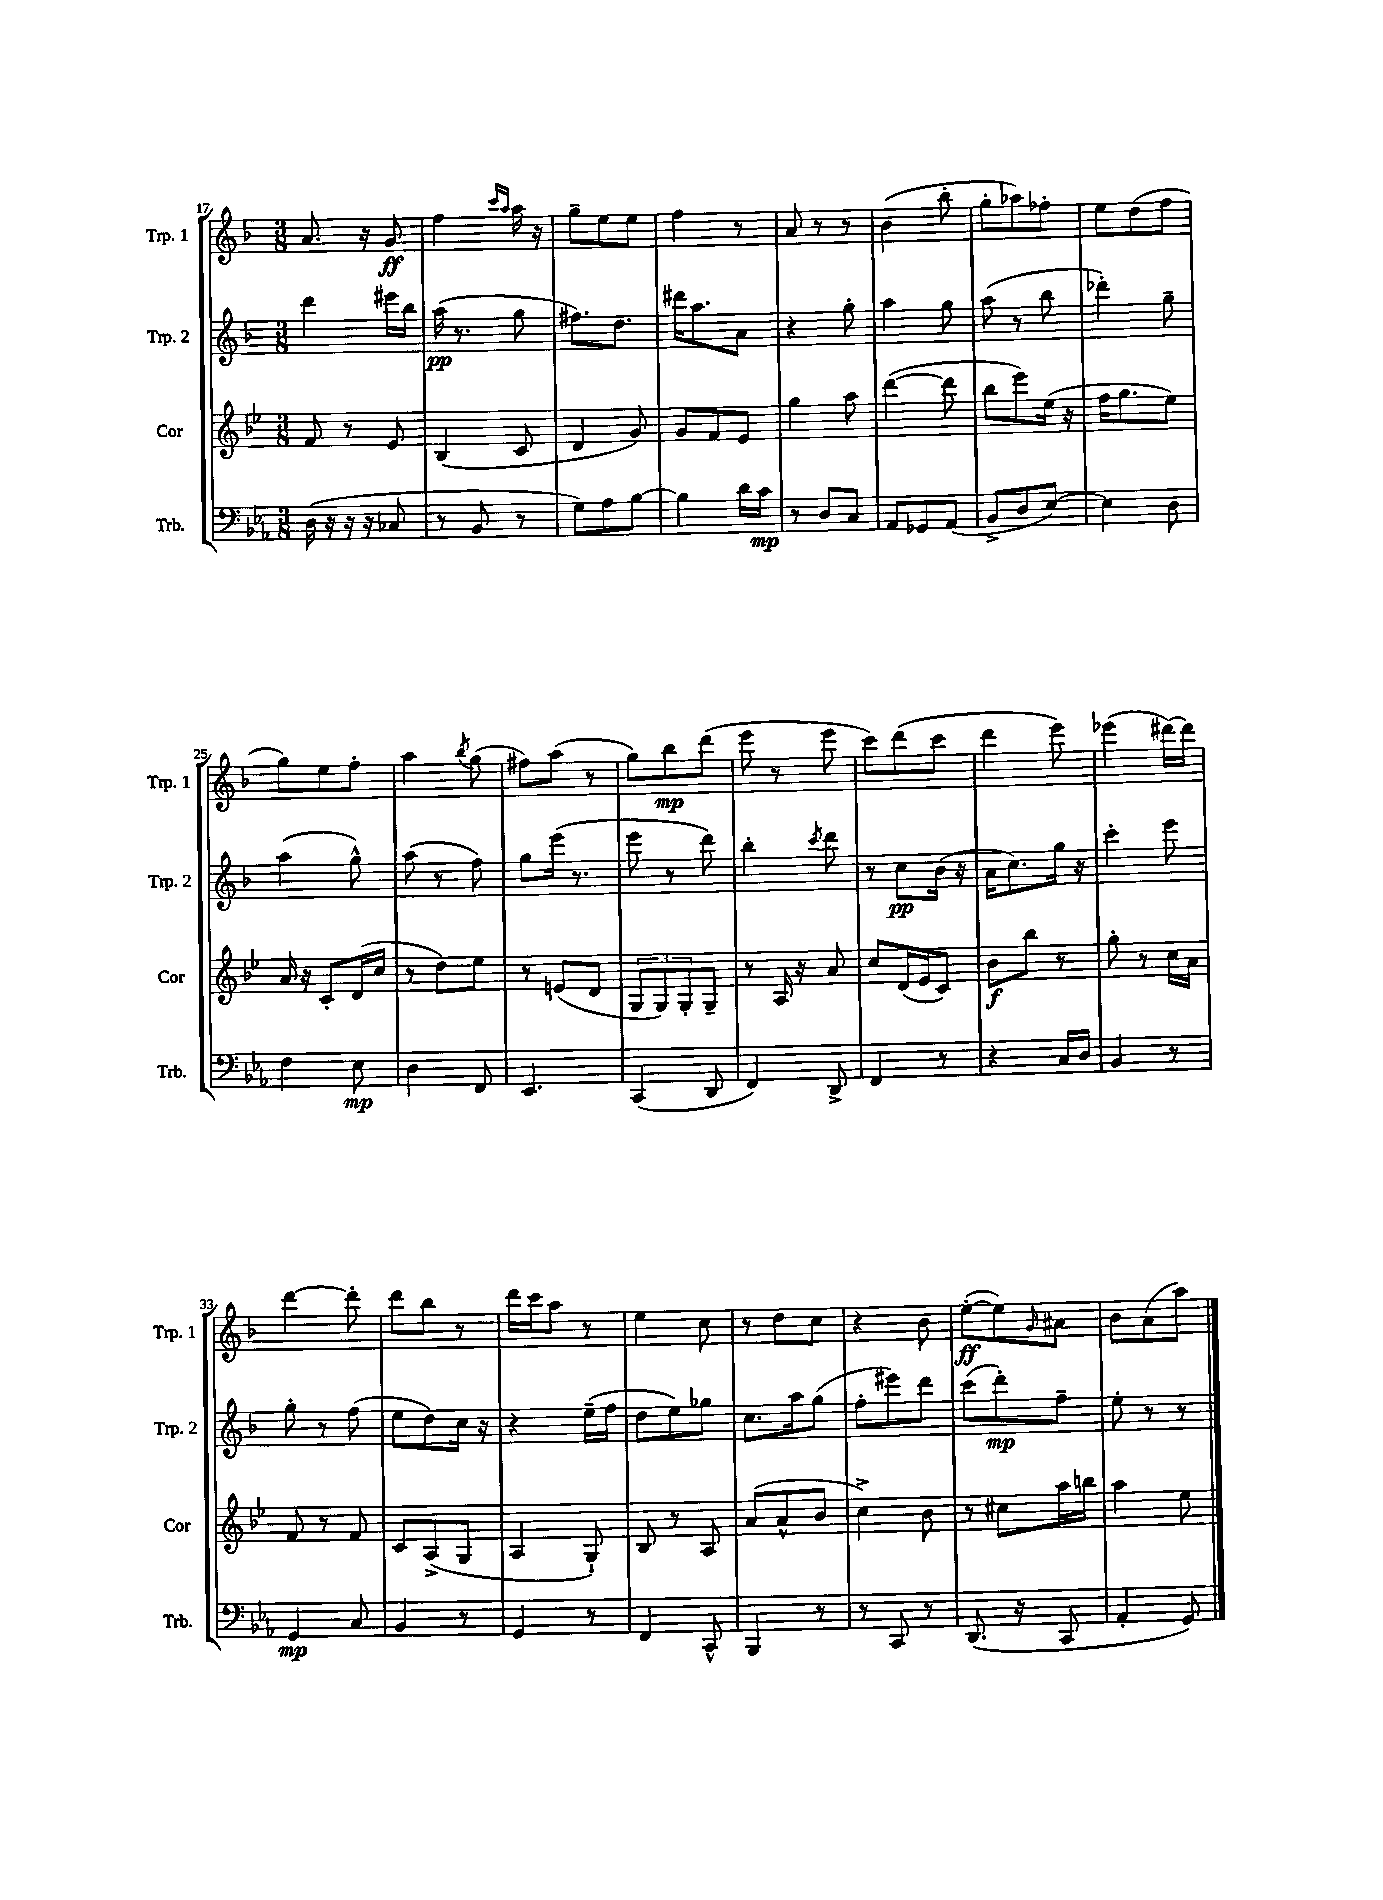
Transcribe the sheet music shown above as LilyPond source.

<<
\new StaffGroup <<
\new Staff = "s0" \with { instrumentName = "Trp. 1" shortInstrumentName = "Trp. 1" } {
    \clef treble \key f \major \numericTimeSignature \time 3/8
    a'8. r16 g'8\ff |
    f''4 \grace { c'''16 a''16 } a''16 r16 |
    g''8-- e''8 e''8 |
    f''4 r8 |
    a'8 r8 r8 |
    bes'4( bes''8-. |
    g''8-. aes''8) fes''8-. |
    e''8 d''8( f''8 |
    g''8) e''8 f''8-. |
    a''4 \acciaccatura { bes''8 } g''8( |
    fis''8) a''8( r8 |
    g''8) bes''8\mp d'''8( |
    e'''8 r8 e'''8 |
    c'''8) d'''8( c'''8 |
    d'''4 e'''8) |
    ees'''4( dis'''16~) dis'''16 |
    d'''4~ d'''8-. |
    d'''8 bes''8 r8 |
    d'''16 c'''16 a''8 r8 |
    e''4 c''8 |
    r8 d''8 c''8 |
    r4 bes'8 |
    e''8~-.\ff( e''8) \grace { g'16 } ais'8 |
    bes'8 a'8( a''8) \bar "|." |
}
\new Staff = "s1" \with { instrumentName = "Trp. 2" shortInstrumentName = "Trp. 2" } {
    \clef treble \key f \major \numericTimeSignature \time 3/8
    d'''4 eis'''16 bes''16 |
    a''16\pp( r8. g''8 |
    fis''8.) d''8. |
    dis'''16 a''8. a'8 |
    r4 g''8-. |
    a''4 g''8 |
    a''8( r8 bes''8 |
    des'''4-.) g''8-- |
    a''4( g''8-^) |
    a''8( r8 f''8) |
    g''8 e'''16( r8. |
    e'''8 r8 d'''8) |
    bes''4-. \acciaccatura { c'''8 } d'''8 |
    r8 c''8\pp bes'16( r16 |
    a'16 c''8.) g''16 r16 |
    c'''4-. e'''8 |
    g''8-. r8 f''8( |
    e''8 d''8) c''16 r16 |
    r4 e''16--( f''16 |
    d''8 e''8) ges''8 |
    c''8. a''16 g''8( |
    f''8-. eis'''8) d'''8 |
    c'''8( d'''8-.\mp) f''8-- |
    e''8-. r8 r8 \bar "|." |
}
\new Staff = "s2" \with { instrumentName = "Cor" shortInstrumentName = "Cor" } {
    \clef treble \key bes \major \numericTimeSignature \time 3/8
    f'8 r8 ees'8 |
    bes4( c'8 |
    d'4 g'8) |
    g'8 f'8 ees'8 |
    g''4 a''8 |
    d'''4~( d'''8 |
    bes''8 ees'''8) ees''16( r16 |
    f''16 g''8. ees''8) |
    a'16 r16 c'8-. d'16( c''16 |
    r8 d''8) ees''8 |
    r8 e'8( d'8 |
    \tuplet 3/2 { g8 g8) g8-. } g8-- |
    r8 a16 r16 a'8 |
    c''8 d'16( ees'16 c'8) |
    bes'8\f bes''8 r8 |
    g''8-. r8 c''16 a'16 |
    f'8 r8 f'8 |
    c'8 a8->( g8 |
    a4 g8-!) |
    bes8 r8 a8 |
    a'8( a'8-^ bes'8 |
    c''4->) bes'8 |
    r8 cis''8 a''16 b''16 |
    a''4 ees''8 \bar "|." |
}
\new Staff = "s3" \with { instrumentName = "Trb." shortInstrumentName = "Trb." } {
    \clef bass \key ees \major \numericTimeSignature \time 3/8
    d16( r16 r16 r16 ces8 |
    r8 bes,8 r8 |
    g8) aes8 bes8~ |
    bes4 d'16 c'16\mp |
    r8 d8 c8 |
    aes,8 ges,8 aes,8( |
    bes,8-> d8 ees8~) |
    ees4 d8 |
    f4 ees8\mp |
    d4 f,8 |
    ees,4. |
    c,4( d,8 |
    f,4) d,8-> |
    f,4 r8 |
    r4 c16 d16 |
    bes,4 r8 |
    g,4\mp c8 |
    bes,4 r8 |
    g,4 r8 |
    f,4 c,8-^ |
    bes,,4 r8 |
    r8 c,8 r8 |
    d,8.( r16 c,8 |
    aes,4-. g,8) \bar "|." |
}
>>
>>
\layout { \context { \Score currentBarNumber = #17 } }
